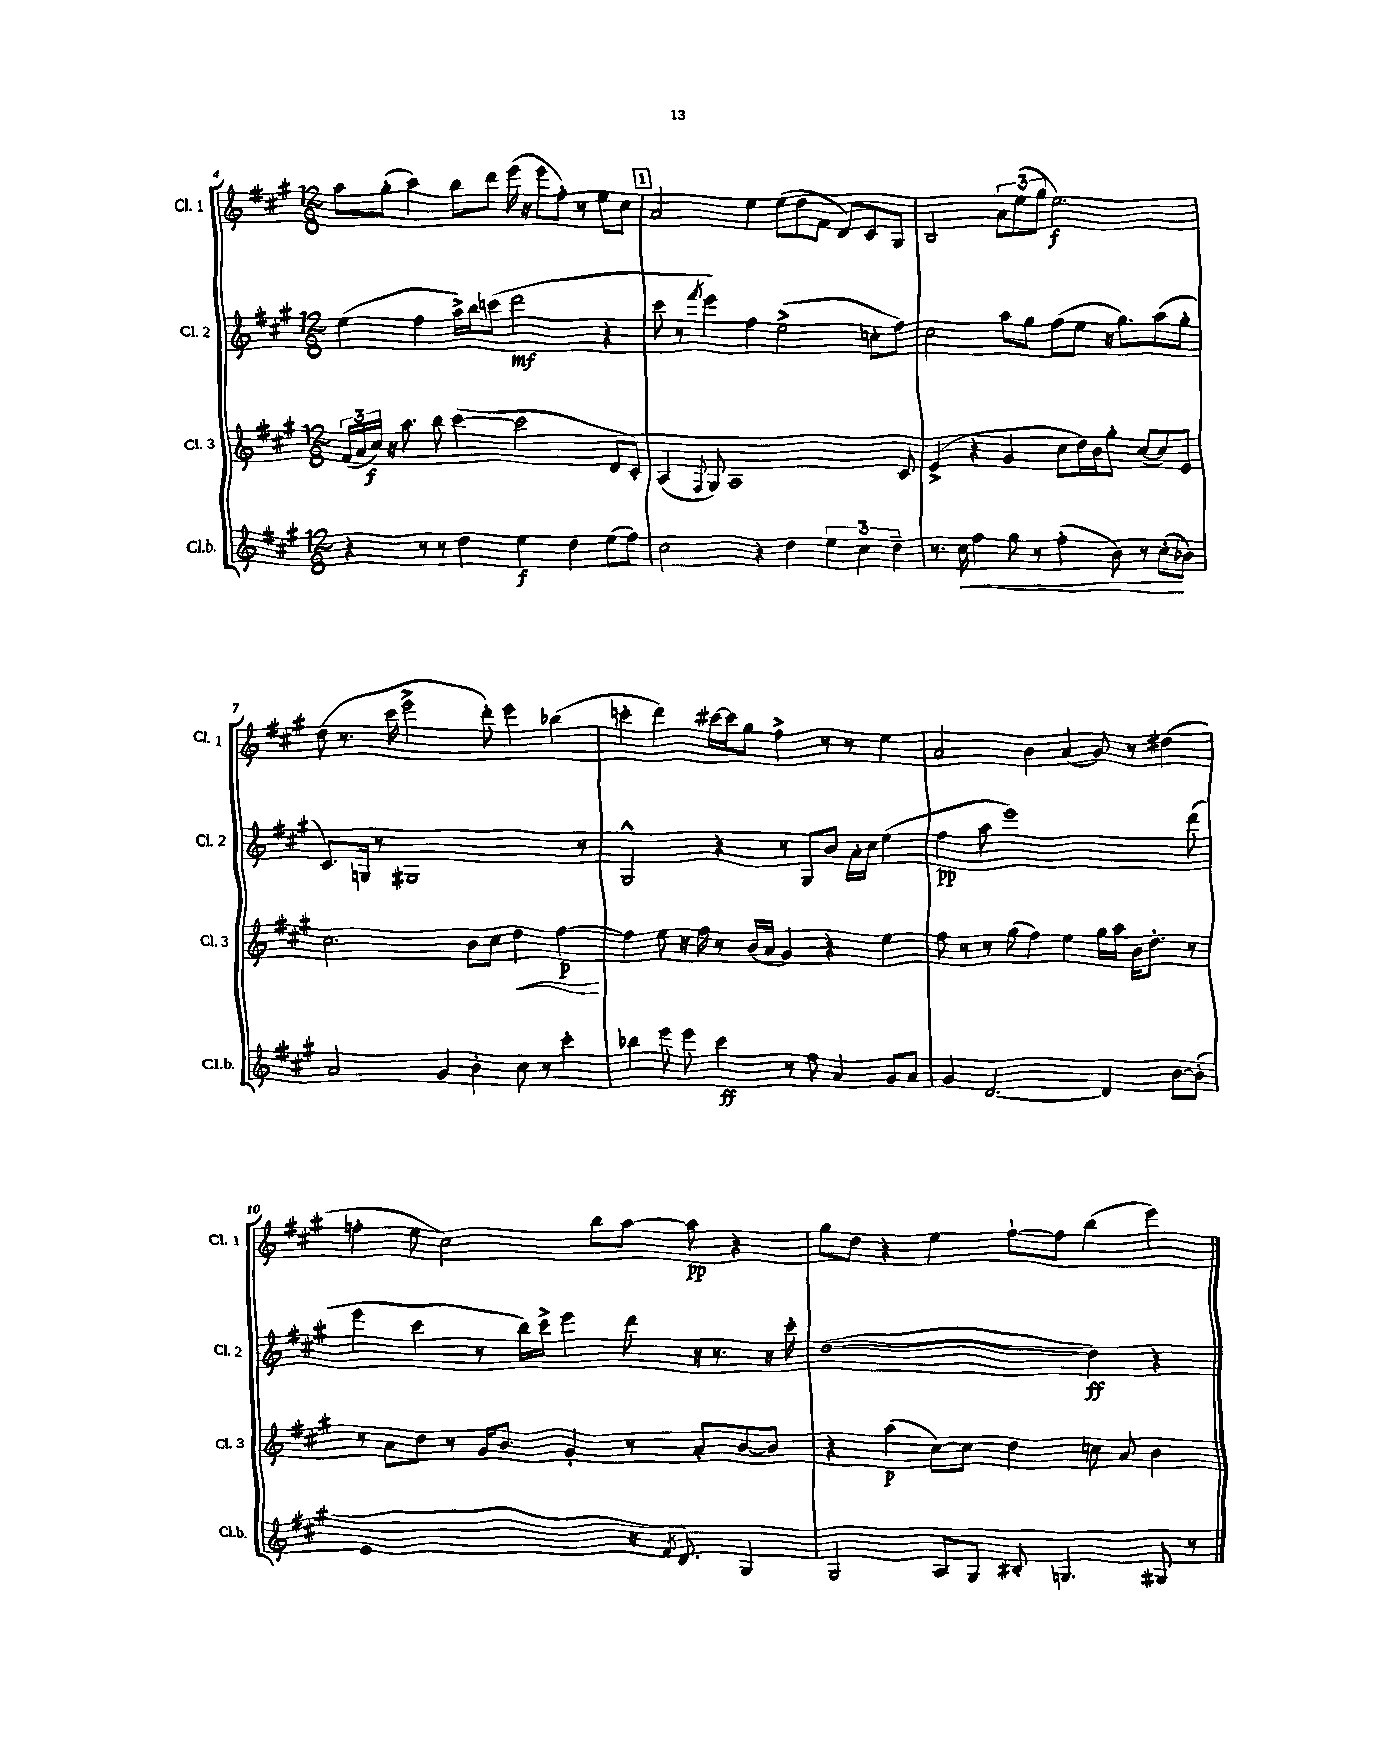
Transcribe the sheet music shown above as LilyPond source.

<<
\new StaffGroup <<
\new Staff = "s0" \with { instrumentName = "Cl. 1" shortInstrumentName = "Cl. 1" } {
    \clef treble \key a \major \numericTimeSignature \time 12/8
    a''8 gis''8-.( a''4) b''8 d'''8 e'''16( r16 e'''8 fis''8-.) r8 e''8 cis''8 |
    \mark \markup { \box "1" } a'2 e''4 e''8( d''8 fis'8 d'8) cis'8 gis8 |
    b2 \tuplet 3/2 { a'8 e''8( gis''8 } e''2.\f) |
    d''8( r8. cis'''16 e'''2-> d'''8-.) e'''4 bes''4( |
    c'''4-. d'''4) cis'''16~ cis'''16 gis''8 fis''4-> r8 r8 e''4 |
    a'2 b'4 a'4( gis'8) r8 dis''4( |
    f''4-. e''8 cis''2) b''8 a''8~ a''8\pp r4 |
    gis''8 d''8 r4 e''4 fis''8~-! fis''8 b''4( e'''4) \bar "|." |
}
\new Staff = "s1" \with { instrumentName = "Cl. 2" shortInstrumentName = "Cl. 2" } {
    \clef treble \key a \major \numericTimeSignature \time 12/8
    e''4( fis''4 a''16->) b''16 c'''8( d'''2\mf r4 |
    \mark \markup { \box "1" } cis'''8 r8 \acciaccatura { fis'''8 } e'''4) fis''4 e''2->( c''8-. fis''8) |
    cis''2 a''8 gis''8 fis''8( e''8 r16 gis''8.) a''8( gis''8-. |
    cis'8.) g16 r8 gis1 r8 |
    gis2-^ r4 r8 gis8 b'8 a'16-. cis''16 e''4( |
    fis''4\pp a''8 e'''1) d'''8( |
    e'''4 cis'''4 r8 b''16) cis'''16-> e'''4 d'''8 r16 r8. r16 cis'''16-. |
    d''1~( d''4\ff) r4 \bar "|." |
}
\new Staff = "s2" \with { instrumentName = "Cl. 3" shortInstrumentName = "Cl. 3" } {
    \clef treble \key a \major \numericTimeSignature \time 12/8
    \tuplet 3/2 { fis'16( a'16 cis''16\f) } r16 a''8. b''8 cis'''4~( cis'''2 d'8 cis'8-.) |
    \mark \markup { \box "1" } a4( \appoggiatura { fis8 } gis8) a1 cis'8 |
    e'4->( r4 gis'4 cis''8 d''16) b'16 gis''8-. cis''8~( cis''8) e'8 |
    cis''2. b'8 cis''8 d''4\< fis''4~\p\! |
    fis''4 e''8 r16 fis''16 r8 b'16( a'16 gis'4) r4 e''4 |
    fis''8 r8 r8 gis''8( fis''4) e''4 gis''16 a''16 b'16 d''8.-. r8 |
    r8 a'8 d''8 r8 gis'16 b'8. gis'4-. r8 a'8-. b'8~ b'8 |
    r4 a''4\p( cis''8~) cis''8 d''4 c''8 a'8 b'4 \bar "|." |
}
\new Staff = "s3" \with { instrumentName = "Cl.b." shortInstrumentName = "Cl.b." } {
    \clef treble \key a \major \numericTimeSignature \time 12/8
    r4 r8 r8 d''4 e''4\f d''4 e''8( fis''8) |
    \mark \markup { \box "1" } cis''2 r4 d''4 \tuplet 3/2 { e''4 cis''4 d''4-- } |
    r8. cis''16\< fis''4 gis''8 r8 fis''4-.( b'8) r8 cis''8-.\!( bes'8) |
    a'2 gis'4 b'4-. cis''8 r8 cis'''4-. |
    bes''4 e'''8 e'''8 cis'''4\ff r8 fis''8 a'4 gis'8 a'8 |
    gis'4 d'2.~ d'4 b'8~ b'8-.( |
    e'1 r16 \acciaccatura { fis'8 } d'8.) gis4 |
    gis2 a8 gis8 bis8-. g4. gis8 r8 \bar "|." |
}
>>
>>
\layout { \context { \Score currentBarNumber = #4 } }
